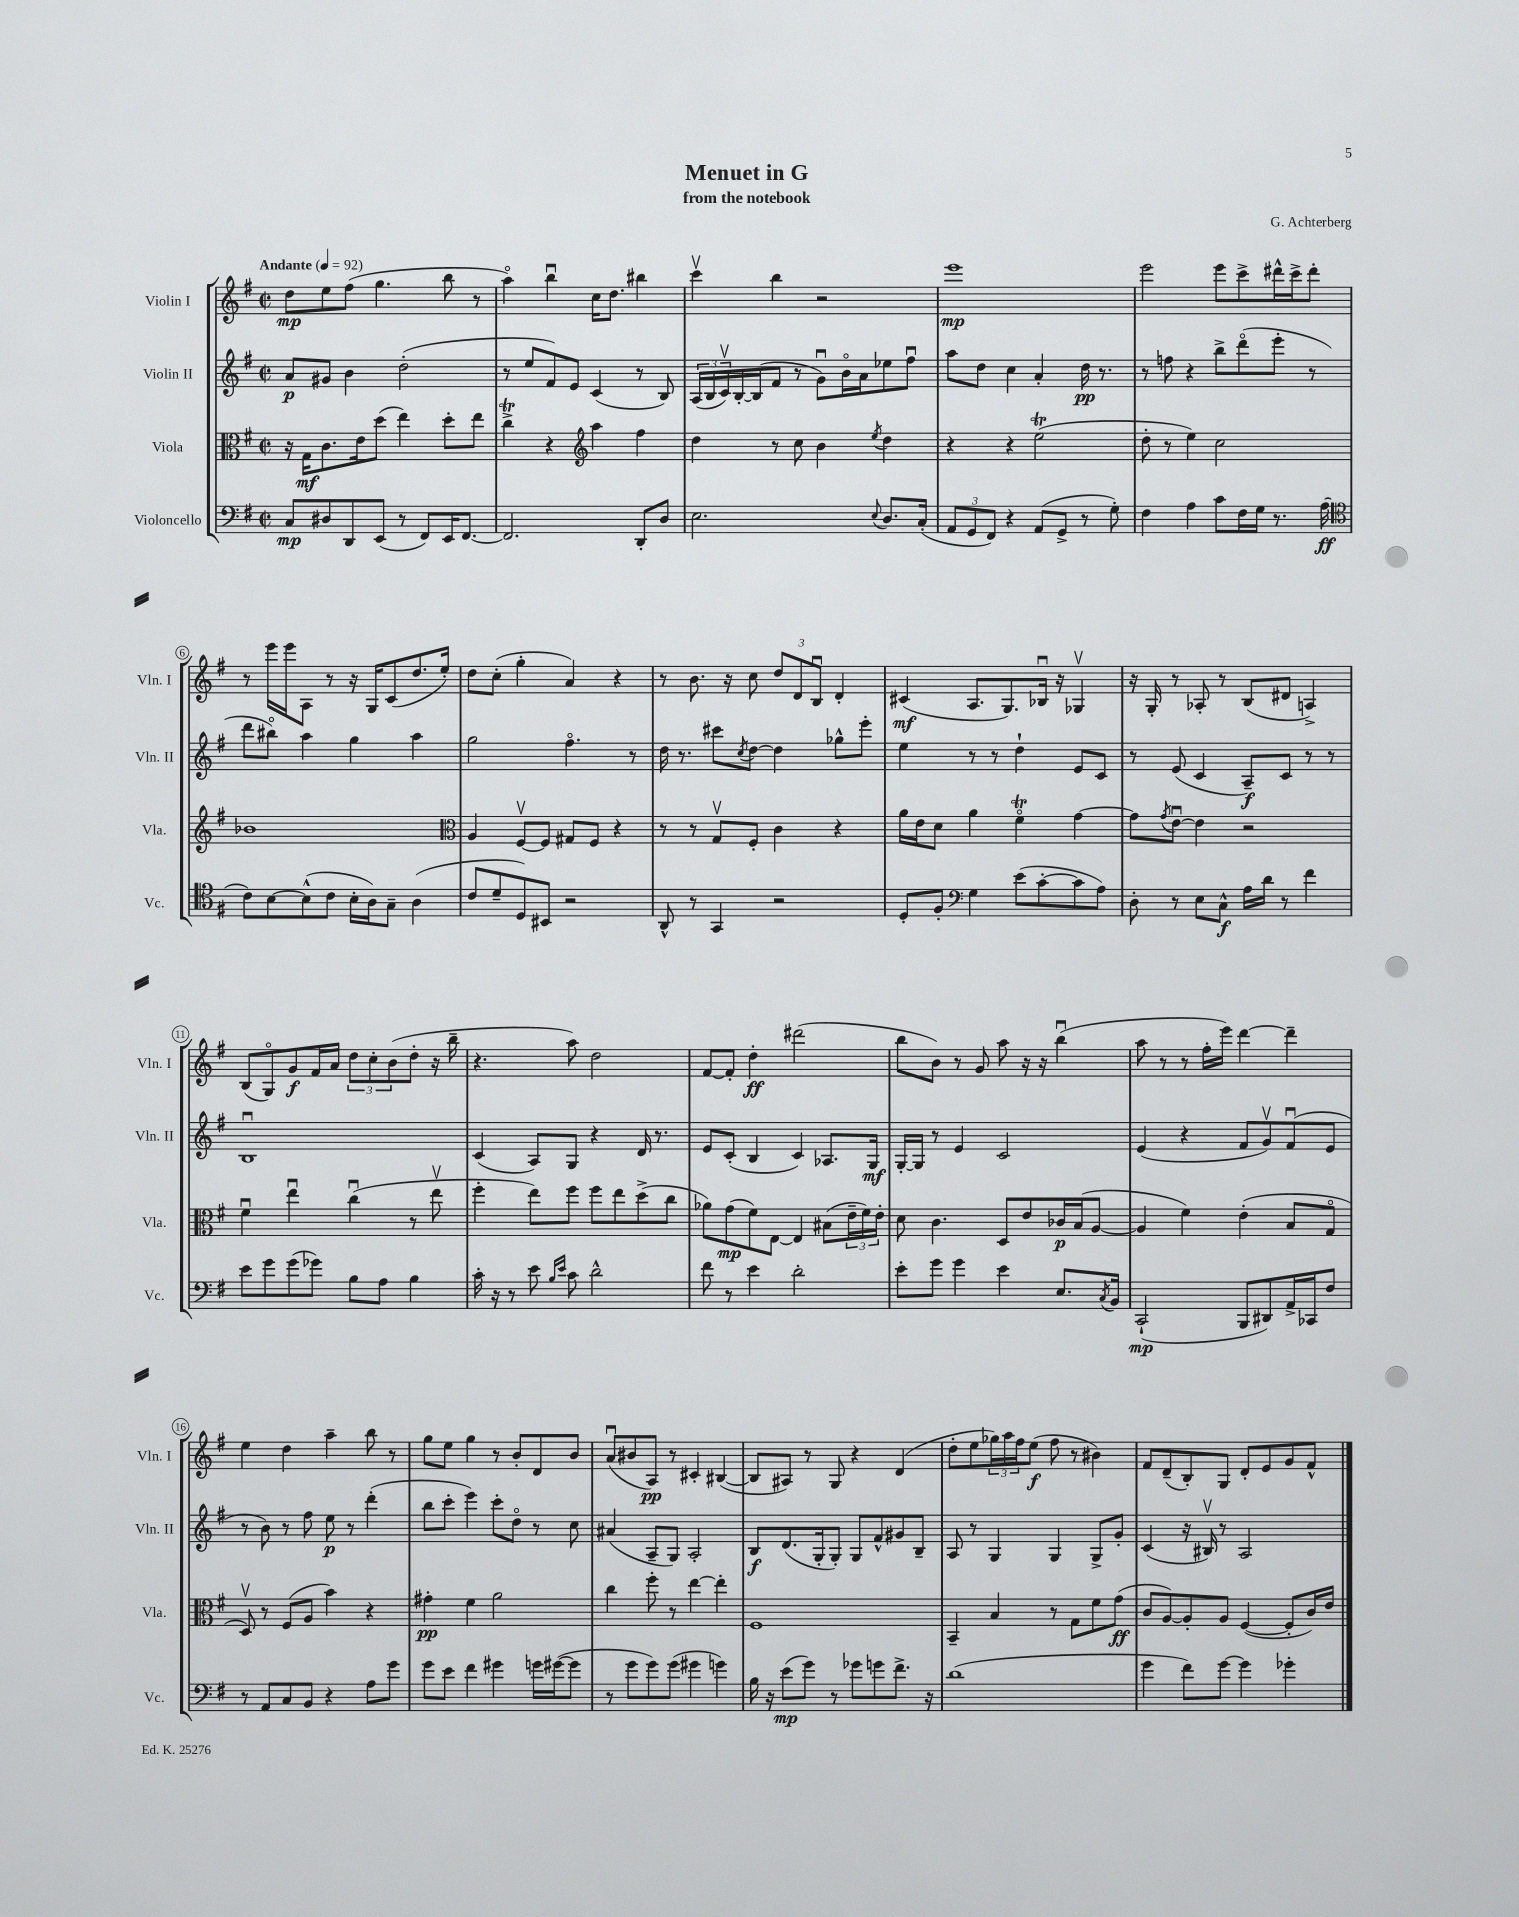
\header { title = "Menuet in G" composer = "G. Achterberg" subtitle = "from the notebook" }
<<
\new StaffGroup <<
\new Staff = "s0" \with { instrumentName = "Violin I" shortInstrumentName = "Vln. I" } {
    \clef treble \key g \major \defaultTimeSignature \time 2/2 \tempo "Andante" 4 = 92
    d''8\mp e''8 fis''8( g''4. b''8 r8 |
    a''4\flageolet) b''4\downbow c''16 d''8. bis''4 |
    c'''4\upbow b''4 r2 |
    e'''1\mp |
    e'''2 e'''8 c'''8-> dis'''16-^ c'''16-> dis'''8-. |
    r8 e'''16 e'''16 a8 r8 r16 g16 c'8( d''8. e''16-.) |
    d''8 c''8-.( g''4-. a'4) r4 |
    r8 b'8. r16 c''8 \tuplet 3/2 { d''8 d'8 b8\downbow } d'4-. |
    cis'4\mf( a8. g8.) bes16\downbow r16 ges4\upbow |
    r16 g16-. r8 aes8-. r8 b8( dis'8 a4->) |
    b8( g8\flageolet) g'8\f fis'16 a'16 \tuplet 3/2 { d''8 c''8-. b'8( } d''8-. r16 b''16-- |
    r4. a''8) d''2 |
    fis'8~ fis'8-. d''4-.\ff dis'''2( |
    b''8 b'8) r8 g'8 a''8 r16 r16 b''4\downbow( |
    a''8 r8 r8 fis''16-. e'''16) d'''4~ d'''4-- |
    e''4 d''4 a''4-- b''8 r8 |
    g''8 e''8 g''4 r8 b'8-. d'8 b'8 |
    a'8\downbow( bis'8 a8\pp) r8 cis'4-. bis4~( |
    bis8 ais8) r8 g8 r4 d'4( |
    d''8-. e''8 \tuplet 3/2 { ges''16) a''16 fis''16 } e''8\f( fis''8 r8 bis'4) |
    fis'8 d'8--( b8-.) g8 d'8-. e'8 g'8 fis'8-^ \bar "|." |
}
\new Staff = "s1" \with { instrumentName = "Violin II" shortInstrumentName = "Vln. II" } {
    \clef treble \key g \major \defaultTimeSignature \time 2/2
    a'8\p gis'8 b'4 d''2-.( |
    r8 e''8 fis'8) e'8 c'4( r8 b8) |
    \tuplet 3/2 { a16( b16 c'16\upbow) } b16~-. b16( fis'8 r8 g'8\downbow) b'16\flageolet a'16 ees''8 fis''8\downbow |
    a''8 d''8 c''4 a'4-. d''16\pp r8. |
    r8 f''8 r4 b''8-> d'''8\flageolet( e'''8-. r8 |
    d'''8 bis''8\flageolet) a''4 g''4 a''4 |
    g''2 fis''4.\flageolet r8 |
    d''16 r8. cis'''8 \acciaccatura { c''8 } d''8~ d''4 ges''8-^ e'''8-. |
    e''4 r8 r8 d''4-! e'8 c'8 |
    r8 e'8( c'4 a8--\f) c'8 r8 r8 |
    b1\downbow |
    c'4( a8) g8 r4 d'16 r8. |
    e'8 c'8-.( b4 c'4) aes8. g16\mf |
    g16~-. g16 r8 e'4 c'2 |
    e'4( r4 fis'8 g'8\upbow) fis'8\downbow( e'8 |
    r8 b'8) r8 fis''8 e''8\p r8 d'''4-.( |
    b''8 c'''8-. e'''4) c'''8-. d''8\flageolet r8 c''8 |
    ais'4( a8-- g8) a2-. |
    b8\f d'8.( g16-. g8-.) g8 fis'8-^ gis'8 b8-- |
    a8 r8 g4 g4 g8-> g'8-. |
    c'4( r16 bis16\upbow) r8 a2 \bar "|." |
}
\new Staff = "s2" \with { instrumentName = "Viola" shortInstrumentName = "Vla." } {
    \clef alto \key g \major \defaultTimeSignature \time 2/2
    r16 g16\mf c'8. e'16 d''8( e''4) d''8-. e''8 |
    c''4->\trill r4 \clef treble a''4 fis''4 |
    d''4 r8 c''8 b'4 \acciaccatura { e''8 } d''4 |
    r4 r4 e''2\trill( |
    d''8-. r8 e''4) c''2 |
    bes'1 |
    \clef alto a4 fis8~\upbow fis8 gis8 fis8 r4 |
    r8 r8 g8\upbow fis8-. c'4 r4 |
    a'16 e'16 d'8 a'4 fis'4\flageolet\trill g'4~ |
    g'8 \acciaccatura { g'8 } e'8~\downbow e'4 r2 |
    fis'4\downbow e''4\downbow c''4\downbow( r8 e''8\upbow |
    fis''4-. e''8) fis''8 fis''8 e''8 d''8->( c''8 |
    aes'8) g'8\mp( fis'8) e8~ e4 bis8( \tuplet 3/2 { e'16-- fis'16) e'16-. } |
    d'8 c'4. d8 e'8 ces'16\p b16( a8~ |
    a4 fis'4) e'4-.( b8 g8\flageolet |
    d8\upbow) r8 fis8( a8 b'4) r4 |
    gis'4-.\pp fis'4 a'2 |
    c''4 fis''8-. r8 e''4~ e''4-. |
    fis1 |
    b,4-- b4 r8 g8 fis'8 g'8\ff( |
    c'8 a8~) a8-. a8 fis4~( fis8-. c'16) e'16 \bar "|." |
}
\new Staff = "s3" \with { instrumentName = "Violoncello" shortInstrumentName = "Vc." } {
    \clef bass \key g \major \defaultTimeSignature \time 2/2
    c8\mp dis8 d,8 e,8( r8 fis,8) e,16 fis,8.~ |
    fis,2. d,8-. d8 |
    e2. \appoggiatura { e8 } d8. c16-.( |
    \tuplet 3/2 { a,8 g,8 fis,8) } r4 a,8( g,8-> r8 g8-.) |
    fis4 a4 c'8 fis16 g16 r8. a16\ff( |
    \clef tenor c'8) b8~ b8-^( c'8 b16-. a16) g8-- a4( |
    c'8 d'8-- d8) bis,8 r2 |
    a,8-^ r8 g,4 r2 |
    d8-. fis8-. \clef bass g4 e'8( c'8~-. c'8 a8) |
    d8-. r8 e8 c8-^\f a16 d'16 r8 fis'4 |
    e'8 g'8 g'8( ges'8) b8 a8 b4 |
    c'16-. r16 r8 e'8 \grace { b16 e'16 } c'8 d'2-^ |
    fis'8 r8 e'4 d'2-. |
    e'8-. g'8 g'4 e'4 e8. \acciaccatura { c8 } b,16 |
    c,2-!\mp( b,,8 dis,8) a,16-> ces,16 fis8 |
    r8 a,8 c8 b,8 r4 a8 g'8 |
    g'8 e'8 fis'4 gis'4 g'16 gis'16~( gis'8 |
    r8 g'8 g'8) g'8( gis'4 g'4) |
    b16 r16 e'8\mp( g'8) r8 ges'8 g'8 fis'8.-> r16 |
    d'1( |
    g'4 fis'8) g'8~ g'4 ges'4-. \bar "|." |
}
>>
>>
\layout { \context { \Score \override BarNumber.stencil = #(make-stencil-circler 0.1 0.3 ly:text-interface::print) } }
